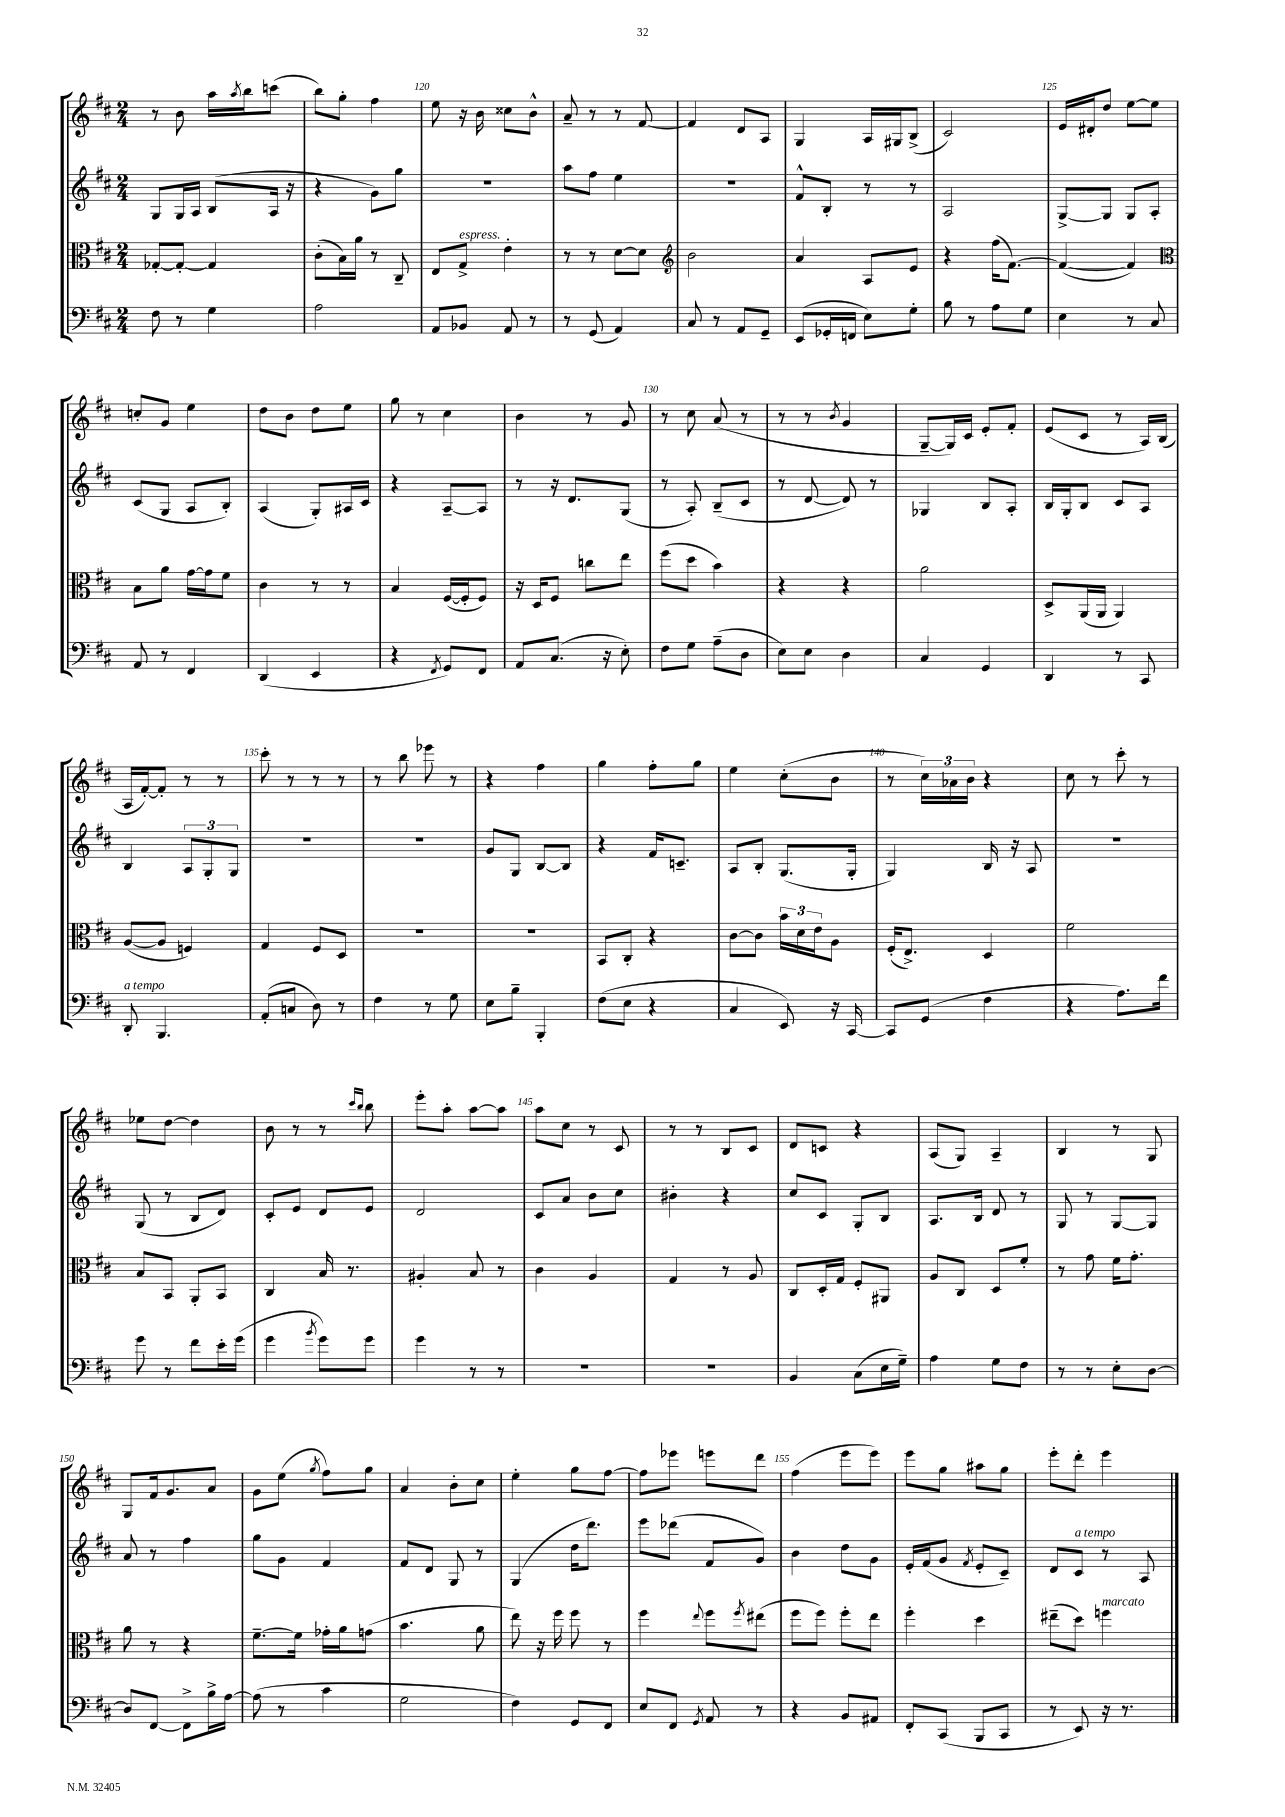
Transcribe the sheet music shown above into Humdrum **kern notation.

**kern	**kern	**kern	**kern
*part4	*part3	*part2	*part1
*staff4	*staff3	*staff2	*staff1
*clefF4	*clefC3	*clefG2	*clefG2
*k[f#c#]	*k[f#c#]	*k[f#c#]	*k[f#c#]
*M2/4	*M2/4	*M2/4	*M2/4
=118	=118	=118	=118
8F#\	[8G-X'/L	8G/L	8r
8r	8G-'/J_	16G/L	8b\
.	.	16A/JJ	.
4G\	4G-/]	(8B/L	16aa\LL
.	.	.	8qaa/
.	.	.	16bb\J
.	.	16A/Jk	(8cccn\J
.	.	16r	.
=119	=119	=119	=119
2A\	(8c#'\L	4r	8bb\L)
.	16B\L)	.	8gg'\J
.	16a\JJ	.	.
.	8r	8g\L)	4ff#\
.	8C#~/	8gg\J	.
=120	=120	=120	=120
8AA/L	8E/L	2r	8ee\
!	!LO:TX:a:i:t=espress.	!	!
8BB-X/J	8G^/J	.	16r
.	.	.	16b\
8AA/	4e'\	.	8cc##X\L
8r	.	.	8b^^\J
=121	=121	=121	=121
8r	8r	8aa\L	8a~/
(8GG/	8r	8ff#\J	8r
4AA/)	[8d\L	4ee\	8r
.	8d\J]	.	[8f#/
=122	=122	=122	=122
*	*clefG2	*	*
8C#/	2b\	2r	4f#/]
8r	.	.	.
8AA/L	.	.	8d/L
8GG~/J	.	.	8A/J
=123	=123	=123	=123
(8EE/L	4a/	8f#^^/L	4G/
16GG-X'/L	.	8B'/J	.
16FFn/JJ	.	.	.
8E\L)	8A/L	8r	16A/LL
.	.	.	16G#X/J
8G'\J	8e/J	8r	(8B^/J
=124	=124	=124	=124
8B\	4r	2A/	2c#/)
8r	.	.	.
8A\L	(16ff#\KL	.	.
.	[8.f#\J)	.	.
8G\J	.	.	.
=125	=125	=125	=125
4E\	(4f#/_	[8G^/L	16e/LL
.	.	.	16d#X'/J
.	.	8G/J]	8dd/J
8r	4f#/])	8G/L	[8ee\L
8C#/	.	8A'/J	8ee\J]
!!LO:LB:g=z
=126	=126	=126	=126
*	*clefC3	*	*
8AA/	8B\L	(8c#/L	8ccn'/L
8r	8a\J	8G/J	8g/J
4FF#/	[16g\LL	8A/L	4ee\
.	16g\J]	.	.
.	8f#\J	8B'/J)	.
=127	=127	=127	=127
(4DD/	4c#\	(4A/	8dd\L
.	.	.	8b\J
4EE/	8r	8G'/L)	8dd\L
.	8r	16A#X/L	8ee\J
.	.	16c#/JJ	.
=128	=128	=128	=128
4r	4B/	4r	8gg\
.	.	.	8r
8qFF#/	.	.	.
8GG/L)	([16F#/LL	[8A~/L	4cc#\
.	16F#'/J]	.	.
8FF#/J	8F#/J)	8A/J]	.
=129	=129	=129	=129
8AA/L	16r	8r	4b\
.	16D/KL	.	.
(8.C#/J	8F#/J	16r	.
.	.	8.d/L	.
.	8ccn\L	.	8r
16r	.	.	.
8E'\)	8ee\J	(8G/J	8g/
=130	=130	=130	=130
8F#\L	(8ff#\L	8r	8r
8G\J	8dd\J	8A'/)	8cc#\
(8A~\L	4b\)	(8B~/L	(8a/
8D\J	.	8c#/J	8r
=131	=131	=131	=131
8E\L)	4r	8r	8r
8E\J	.	[8d/	8r
.	.	.	8qb/
4D\	4r	8d/])	4g/
.	.	8r	.
=132	=132	=132	=132
4C#/	2a\	4G-X/	[8G~/L
.	.	.	16G/L])
.	.	.	16c#/JJ
4GG/	.	8B/L	8e'/L
.	.	8A'/J	8f#'/J
=133	=133	=133	=133
4DD/	8D^/L	16B/LL	(8e/L
.	.	16G'/J	.
.	(16AA/L	8B/J	8c#/J
.	16AA/JJ	.	.
8r	4AA/)	8c#/L	8r
8CC#/	.	8A/J	16A/LL)
.	.	.	(16B/JJ
!!LO:LB:g=z
=134	=134	=134	=134
!LO:TX:a:i:t=a tempo	!	!	!
8DD'/	([8A/L	4B/	16A/LL
.	.	.	[16f#'/J)
4.BBB/	8A/J]	.	8f#'/J]
.	4Fn/)	12A/L	8r
.	.	12G'/	.
.	.	.	8r
.	.	12G/J	.
=135	=135	=135	=135
(8AA'/L	4G/	2r	8ccc#'\
8Cn/J	.	.	8r
8D\)	8F#/L	.	8r
8r	8D/J	.	8r
=136	=136	=136	=136
4F#\	2r	2r	8r
.	.	.	8bb\
8r	.	.	8eee-X\
8G\	.	.	8r
=137	=137	=137	=137
8E\L	2r	8g/L	4r
8B~\J	.	8G/J	.
4BBB'/	.	[8B/L	4ff#\
.	.	8B/J]	.
=138	=138	=138	=138
(8F#\L	8BB/L	4r	4gg\
8E\J	8C#'/J	.	.
4r	4r	16f#/KL	8ff#'\L
.	.	8.cn~/J	.
.	.	.	8gg\J
=139	=139	=139	=139
4C#/	[8c#\L	8A/L	4ee\
.	8c#\J]	8B'/J	.
8EE/)	24b\LL	(8.G/L	(8cc#'\L
.	24d\	.	.
.	24e\J	.	.
16r	8A\J	.	8b\J
[16CC#/	.	16G'/Jk	.
=140	=140	=140	=140
8CC#/L]	(16F#'/KL	4G/)	8r
.	8.E^/J)	.	.
(8GG/J	.	.	24cc#\LL)
.	.	.	24a-X\
.	.	.	24b\JJ
4F#\	4D/	16B/	4r
.	.	16r	.
.	.	8A/	.
=141	=141	=141	=141
4r	2f#\	2r	8cc#\
.	.	.	8r
8.A\L)	.	.	8ccc#'\
.	.	.	8r
16f#\Jk	.	.	.
!!LO:LB:g=z
=142	=142	=142	=142
8g\	8B/L	(8G/	8ee-X\L
8r	8BB/J	8r	[8dd\J
8f#\L	8AA'/L	8B/L	4dd\]
16e'\L	8BB/J	8d/J)	.
(16g\JJ	.	.	.
=143	=143	=143	=143
4g\	4C#/	8c#'/L	8b\
.	.	8e/J	8r
8qb/	.	.	.
8g\L)	16B/	8d/L	8r
.	8.r	.	.
.	.	.	16qqccc#/LL
.	.	.	16qqbb/JJ
8g\J	.	8e/J	8bb\
=144	=144	=144	=144
4g\	4A#X'/	2d/	8eee'\L
.	.	.	8aa'\J
8r	8B/	.	[8aa\L
8r	8r	.	8aa\J]
=145	=145	=145	=145
2r	4c#\	8c#/L	8aa\L
.	.	8a/J	8cc#\J
.	4A/	8b\L	8r
.	.	8cc#\J	8c#/
=146	=146	=146	=146
2r	4G/	4b#X'\	8r
.	.	.	8r
.	8r	4r	8B/L
.	8A/	.	8c#/J
=147	=147	=147	=147
4BB/	8C#/L	8cc#/L	8d/L
.	16D'/L	8c#/J	8cn/J
.	16G/JJ	.	.
(8C#\L	8F#'/L	8G'/L	4r
16E\L	8AA#X/J	8B/J	.
16G~\JJ)	.	.	.
=148	=148	=148	=148
4A\	8A/L	8.A/L	(8A/L
.	8C#/J	.	8G/J)
.	.	16B/Jk	.
8G\L	8D/L	8d/	4A~/
8F#\J	8f#'/J	8r	.
=149	=149	=149	=149
8r	8r	8G/	4B/
8r	8g\	8r	.
8E'\L	16f#\KL	[8G/L	8r
.	8.g'\J	.	.
[8D\J	.	8G/J]	8G/
!!LO:LB:g=z
=150	=150	=150	=150
8D/L]	8a\	8a/	8G/L
[8FF#/J	8r	8r	16f#/k
.	.	.	8.g/
8FF#^\L]	4r	4ff#\	.
16B^\L	.	.	8a/J
[16A\JJ	.	.	.
=151	=151	=151	=151
(8A\]	[8.f#~\L	8gg\L	8g\L
8r	.	8g\J	(8ee\J
.	16f#\Jk]	.	.
.	.	.	8qgg/
4c#\	16g-X'\LL	4f#/	8ff#\L)
.	16a\J	.	.
.	(8gn\J	.	8gg\J
=152	=152	=152	=152
2G\	4.b\	8f#/L	4a/
.	.	8d/J	.
.	.	8G/	8b'\L
.	8a\	8r	8cc#\J
=153	=153	=153	=153
4F#\)	8ee\)	(4G/	4ee'\
.	16r	.	.
.	16ff#\	.	.
8GG/L	8ff#\	16dd\KL	8gg\L
.	.	8.ddd\J)	.
8FF#/J	8r	.	[8ff#\J
=154	=154	=154	=154
8E/L	4ff#\	8eee\L	8ff#\L]
8FF#/J	.	(8ddd-X\J	8eee-X\J
8qGG/	8qqee/	.	.
8AA/	8ff#\L	8f#/L	8eeen\L
.	8qff#/	.	.
8r	(8ee#X\J	8g/J)	8ddd\J
=155	=155	=155	=155
4r	8ff#\L	4b\	(4ff#\
.	8ff#\J)	.	.
8BB/L	8ff#'\L	8dd\L	8eee\L
8AA#X/J	8ee\J	8g\J	8eee\J)
=156	=156	=156	=156
8FF#'/L	4ff#'\	16e'/LL	8eee\L
.	.	(16f#/J	.
(8CC#/J	.	8g/J	8gg\J
.	.	8qf#/	.
8BBB/L	4dd\	8e'/L	8aa#X\L
8CC#/J	.	8c#~/J)	8gg\J
=157	=157	=157	=157
8r	(8ee#X~\L	8d/L	8eee'\L
!	!	!LO:TX:a:i:t=a tempo	!
8EE/)	8dd\J)	8c#/J	8ddd'\J
!	!LO:TX:a:i:t=marcato	!	!
16r	4ffn\	8r	4eee\
8.r	.	.	.
.	.	8A/	.
==	==	==	==
*-	*-	*-	*-
